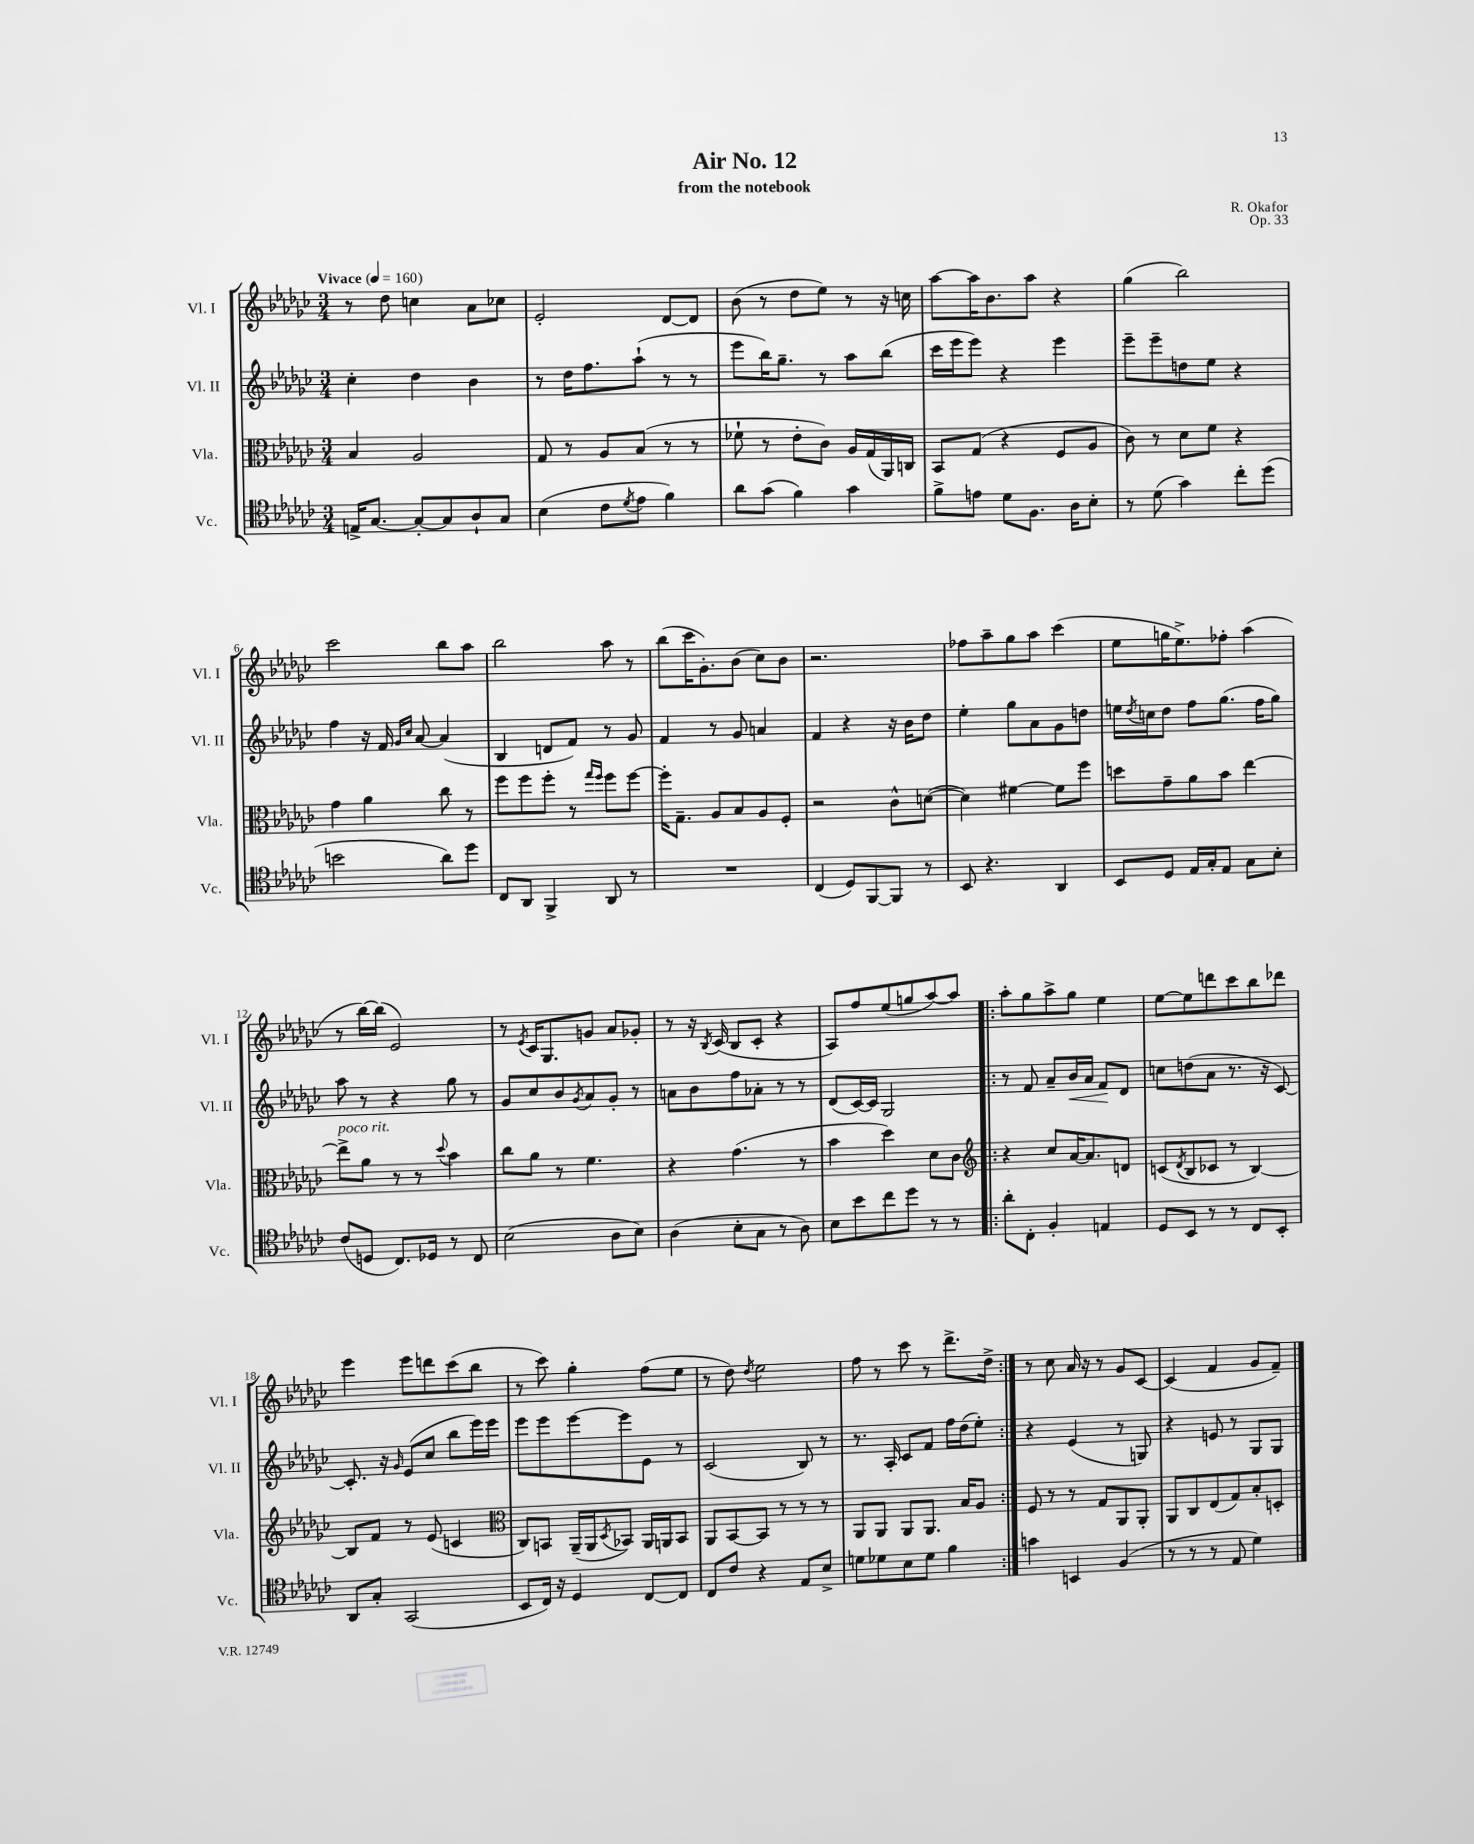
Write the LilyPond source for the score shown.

\header { title = "Air No. 12" composer = "R. Okafor" subtitle = "from the notebook" opus = "Op. 33" }
<<
\new StaffGroup <<
\new Staff = "s0" \with { instrumentName = "Vl. I" shortInstrumentName = "Vl. I" } {
    \clef treble \key ges \major \numericTimeSignature \time 3/4 \tempo "Vivace" 4 = 160
    r8 des''8 c''4 aes'8 ces''8 |
    ees'2-. des'8~ des'8 |
    bes'8( r8 des''8 ees''8) r8 r16 c''16 |
    aes''8~ aes''16 bes'8. aes''8 r4 |
    ges''4( bes''2) |
    ces'''2 bes''8 aes''8 |
    bes''2 aes''8 r8 |
    bes''8( ces'''16 ges'8.-.) bes'8( ces''8) bes'8 |
    r2. |
    fes''8 aes''8-- ges''8 aes''8 ces'''4( |
    ees''8 g''16 ees''8.->) fes''8-. aes''4( |
    r8 bes''16~) bes''16( ees'2) |
    r8 \acciaccatura { ees'8 } ces'16 ges8. g'8 aes'8 ges'8-. |
    r8 r16 \acciaccatura { bes8 } ces'16( bes8 ces'8-. r4 |
    aes8) f''8 ees''8( g''8 aes''8~) aes''8 |
    \repeat volta 2 { aes''8-. ges''8 aes''8-> ges''8 ees''4 |
    ees''8~ ees''8 d'''8 ces'''8 bes''8 des'''8 |
    ees'''4 ees'''8 d'''8 ces'''8( bes''8 |
    r8 ces'''8) ges''4-. f''8( ees''8 |
    r8 des''8) \acciaccatura { des''8 } ees''2 |
    f''8 r8 ces'''8 r8 des'''8.-> des''16-> | }
    r8 ces''8 aes'16 r16 r8 ges'8 ces'8~ |
    ces'4( f'4 ges'8 f'8--) \bar "|." |
}
\new Staff = "s1" \with { instrumentName = "Vl. II" shortInstrumentName = "Vl. II" } {
    \clef treble \key ges \major \numericTimeSignature \time 3/4
    ces''4-. des''4 bes'4 |
    r8 des''16 f''8. aes''8-!( r8 r8 |
    ees'''8 bes''16) ges''8.-- r8 aes''8 bes''8( |
    ces'''16 ees'''16 ees'''8) r4 ees'''4 |
    ees'''8-- ees'''8-- d''8 ees''8 r4 |
    f''4 r16 f'16 \grace { ges'16 ces''16 } aes'8~ aes'4( |
    bes4 d'8 f'8) r8 ges'8 |
    f'4 r8 ges'8 a'4 |
    f'4 r4 r16 bes'16 des''8 |
    ees''4-. ges''8 aes'8 ges'8 d''8 |
    e''16 \acciaccatura { des''8 } c''16 des''8 f''8 ges''8.( f''16 ges''8) |
    aes''8 r8 r4 ges''8 r8 |
    ges'8 ces''8 bes'8 \acciaccatura { ges'8 } aes'8 ges'8-. r8 |
    a'8 bes'8 f''8 aes'8-. r8 r8 |
    des'8( ces'16~) ces'16 ges2 |
    \repeat volta 2 { r8 f'8 aes'8-- bes'16\< aes'16 f'8\! des'8 |
    c''8 d''8( aes'8 r8. r16 ces'8~) |
    ces'8.-. r16 \grace { ges'16 } ees'8( ces''8 bes''8 ees'''16) ees'''16 |
    ees'''8 ees'''8 ees'''8~ ees'''8 ees'8 r8 |
    ces'2( bes8) r8 |
    r8. aes16-. ces'8 f'8 f''16 des''16( ees''8-.) | }
    r4 ees'4( r8 g8) |
    r4 e'8 r8 ges8 ges8 \bar "|." |
}
\new Staff = "s2" \with { instrumentName = "Vla." shortInstrumentName = "Vla." } {
    \clef alto \key ges \major \numericTimeSignature \time 3/4
    bes4 aes2 |
    ges8 r8 aes8 bes8( r8 r8 |
    fes'8-! r8 ees'8-. ces'8) aes16 ges16( aes,16) c16 |
    bes,8 ges8( r4 f8 aes8 |
    ces'8) r8 des'8 f'8 r4 |
    ges'4 aes'4 ces''8 r8 |
    f''8 f''8 f''8-. r8 \grace { ges''16 f''16 } f''8 f''8~ |
    f''16-. ges8.-- aes8 bes8 aes8 f8-. |
    r2 ces'8-^ d'8~( |
    d'4) fis'4~ fis'8 f''8 |
    d''8 ges'8-- aes'8 bes'8 ees''4~ |
    ees''8->^\markup { \italic "poco rit." } aes'8 r8 r8 \appoggiatura { des''8 } bes'4 |
    ces''8 aes'8 r8 f'4. |
    r4 ges'4.( r8 |
    bes'4 des''4) des'8 ces'8 |
    \repeat volta 2 { \clef treble r4 ces''8 aes'16~ aes'8. d'8 |
    c'8( \acciaccatura { des'8 } bes8 ces'8 r8 bes4~) |
    bes8 f'8 r8 ees'8( c'4 |
    \clef alto ces8) b,8 aes,16--( aes,16 \acciaccatura { des8 } bes,8) aes,16 a,16 bes,8 |
    aes,8 bes,8~ bes,8 r8 r8 r8 |
    aes,8 aes,8 aes,8 aes,8. bes16 aes8 | }
    f8 r8 r8 ges8 aes,8 aes,8-. |
    aes,8 ces8 ees8( ges8) bes8-. d8-. \bar "|." |
}
\new Staff = "s3" \with { instrumentName = "Vc." shortInstrumentName = "Vc." } {
    \clef tenor \key ges \major \numericTimeSignature \time 3/4
    e16-> ges8.~ ges8~-. ges8 aes8-! ges8 |
    bes4( ces'8 \acciaccatura { des'8 } ees'8 f'4) |
    aes'8 ges'8( f'4) ges'4 |
    f'8-> e'8 des'8 f8. aes16 bes8-. |
    r8 des'8( ges'4) ces''8-. des''8( |
    b'2 aes'8) des''8 |
    ces8 aes,8 f,4-> aes,8 r8 |
    R2. |
    ces4( des8) f,8~ f,8 r8 |
    bes,8 r4. aes,4 |
    bes,8 des8 ees16 ges16-. ees8 ges8 bes8-. |
    ces'8( d8 ces8.) des16 r8 ces8 |
    bes2( aes8 bes8) |
    aes4( bes8-. ges8 r8 aes8) |
    bes8 bes'8 ces''8 des''8 r8 r8 |
    \repeat volta 2 { aes'8-. ces8-. f4-. e4 |
    des8 bes,8 r8 r8 ces8 bes,8-. |
    aes,8 ges8-. ges,2( |
    bes,8 ces16) r16 des4 ces8~ ces8 |
    ces8 ces'8 r4 ees8 bes8-> |
    d'8 des'8 bes8 des'8 f'4 | }
    g'4 b,4 f4( |
    r8 r8 r8 ees8 des'4) \bar "|." |
}
>>
>>
